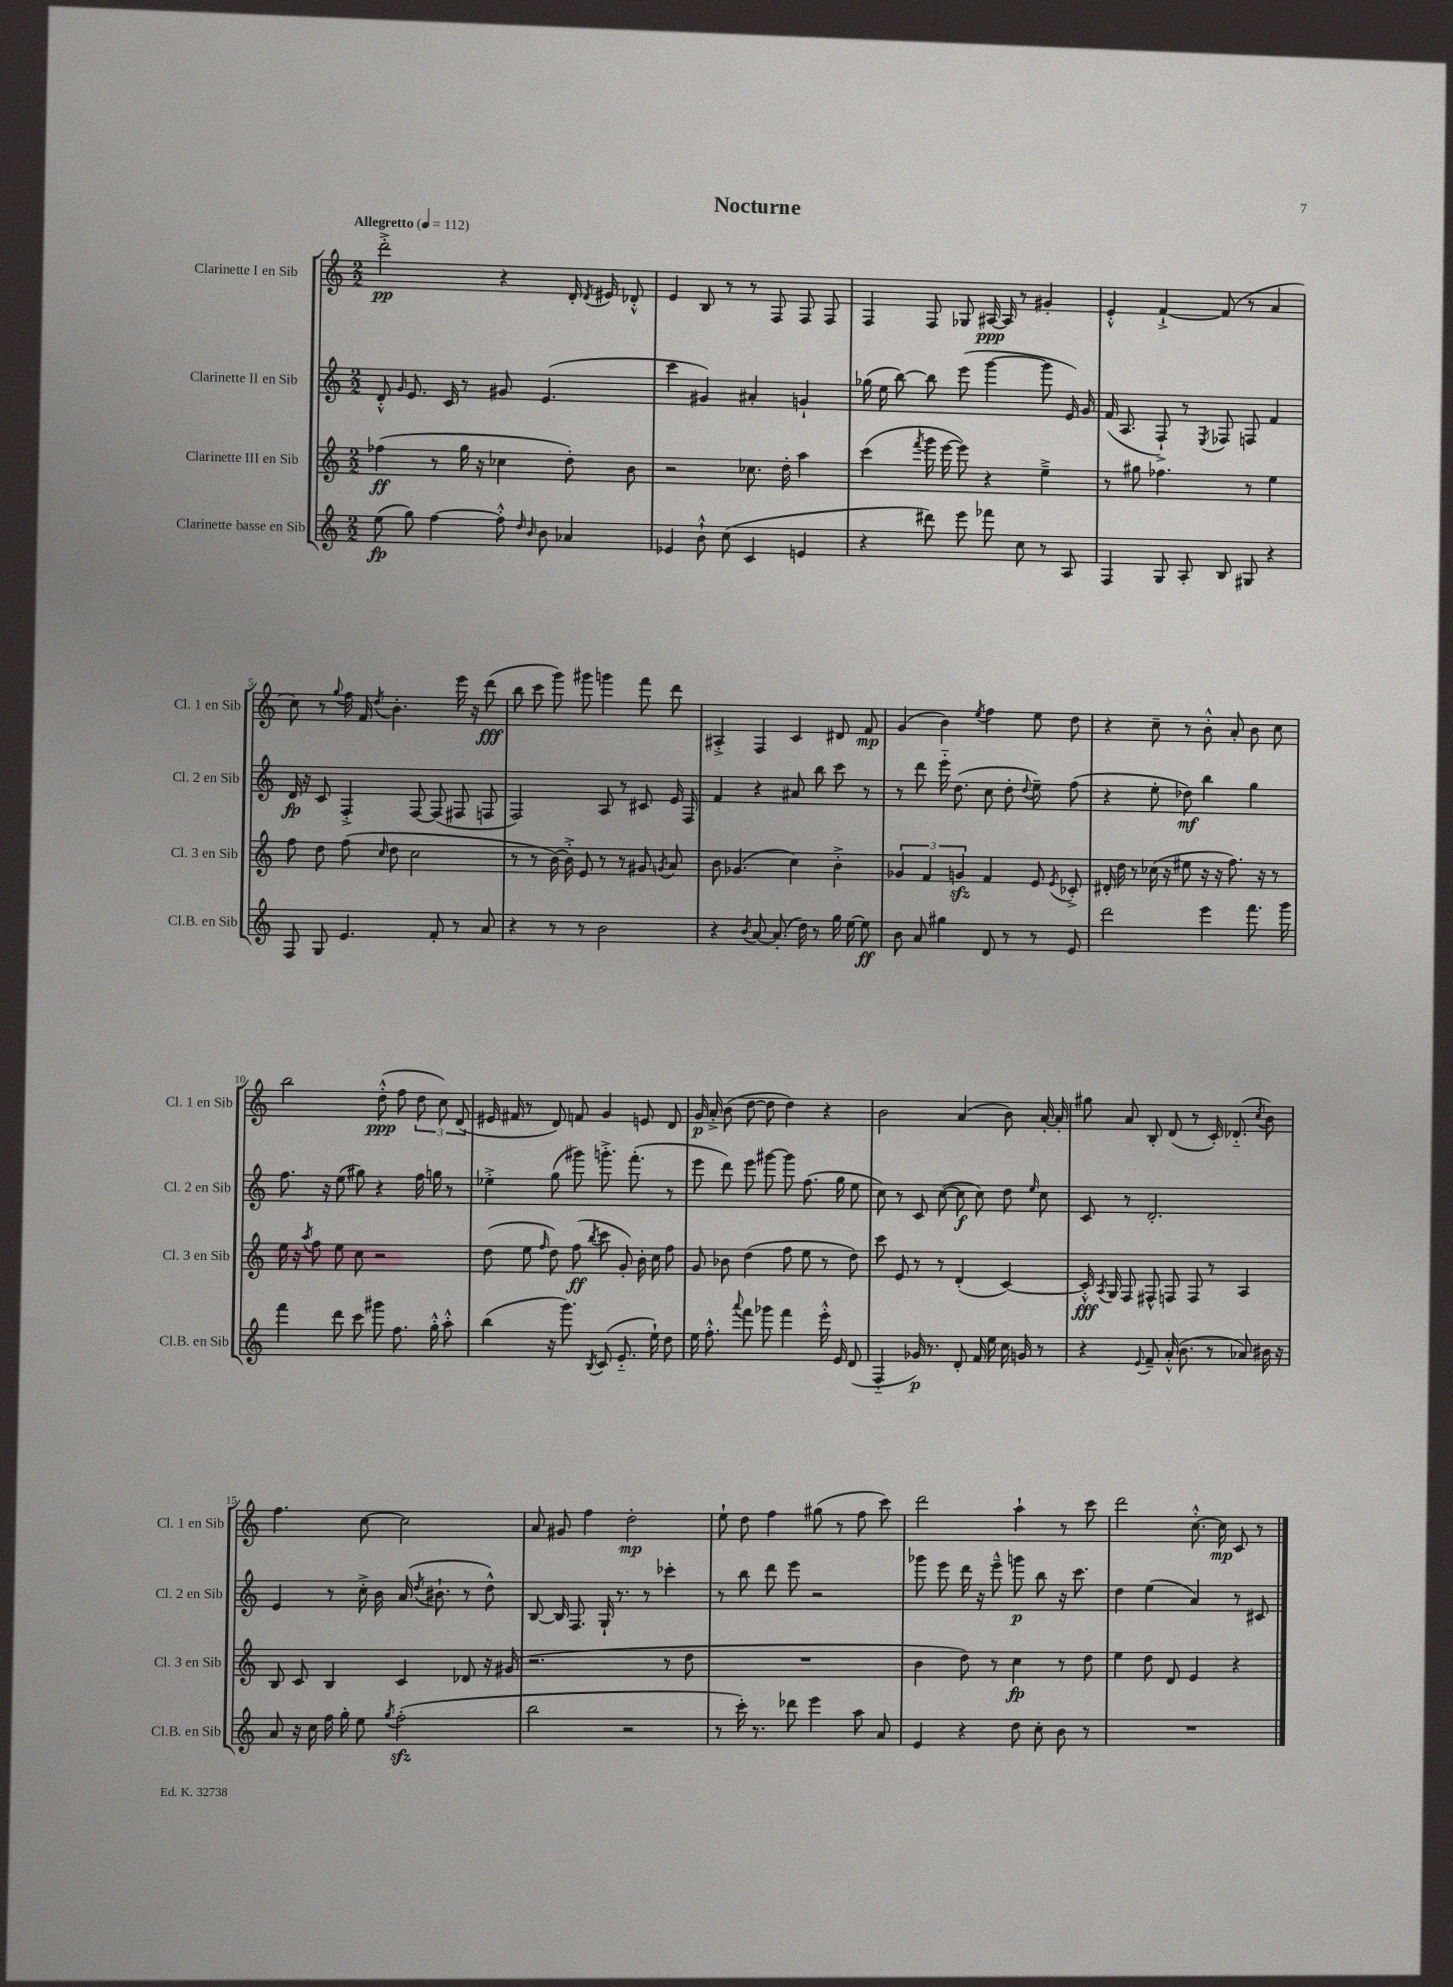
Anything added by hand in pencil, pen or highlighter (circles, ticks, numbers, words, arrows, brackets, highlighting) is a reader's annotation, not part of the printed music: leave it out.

**kern	**kern	**kern	**kern
*staff4	*staff3	*staff2	*staff1
*clefG2	*clefG2	*clefG2	*clefG2
*k[]	*k[]	*k[]	*k[]
*M2/2	*M2/2	*M2/2	*M2/2
*MM112	*MM112	*MM112	*MM112
(8ee\	(4ff-\	8d'^^/	2ddd'^\
.	.	16qqg/	.
8gg\)	.	8.e/	.
[4ff\	8r	.	.
.	.	16c/	.
.	16gg\	8r	.
.	16r	.	.
8ff'^^\]	4cc-\	8g#/	4r
16qqdd/	.	.	.
16qqb/	.	.	.
8b\	.	(4.e/	.
4a-/	8dd'\)	.	16d'/
.	.	.	8qd/
.	.	.	16e#/
.	8b\	.	8d-'^^/
=	=	=	=
4e-/	2r	4ccc\	4e/
8b`^^\	.	4g#/)	8B/
(8cc\	.	.	8r
4c/	8.cc-\	4a#'/	8r
.	.	.	8F/
.	16dd'\	.	.
4e/	4aa\	4g`/	8F/
.	.	.	8F/
=	=	=	=
4r	(4ccc\	(16gg-\	4F/
.	.	16ee\	.
.	.	[8bb\)	.
.	8qfff/	.	.
8ddd#\)	16ggg\	8bb\]	8F/
.	[16eee\	.	.
8eee\	8eee\])	(8eee\	8G-/
8fff-\	4r	[4ggg\	[16A#/
.	.	.	16A#/]
8cc\	.	.	8r
8r	4ee~^\	8ggg\]	4g#'/
8A/	.	16e/)	.
.	.	16g/	.
=	=	=	=
4F/	8r	(16f/	4e'^^/
.	.	8.A/	.
.	8gg#\	.	.
8G/	4.ff-\	8F`^/)	[4f`^/
8A'/	.	8r	.
.	.	8qE/	.
8B/	.	8F-/	(8f/]
8G#/	8r	8F/	8r
4r	4ee\	4f/	4a/
=	=	=	=
8F/	8ff\	16d/	8cc\)
.	.	16r	.
8G/	8dd\	8c/	8r
.	.	.	8qqgg/
4.e/	(8ff\	4F'^/	16ff\
.	.	.	16f/
.	16qqcc/	.	8qdd/
.	8dd\	.	4.b'\
.	2cc\	[8F/	.
8f'/	.	(8F/]	.
8r	.	8F#/	16eee\
.	.	.	16r
8a/	.	8F/	(8ddd\
=	=	=	=
4r	8r	2F/)	8bb\
.	8r	.	8ccc\
8r	[16b\)	.	8ggg\)
.	16b'^\]	.	.
8r	8e/	.	8ggg#\
2b\	8r	8A/	4ggg\
.	8r	8r	.
.	8g#/	8c#/	8fff\
.	8qg/	.	.
.	8a/	16e/	8ddd\
.	.	16F/	.
=	=	=	=
4r	8b\	4f/	4A#'^/
.	(4.g-/	.	.
8qb/	.	.	.
[8a/	.	4r	4F/
(8.a'/]	.	.	.
.	4cc\)	8a#/	4c/
16dd\)	.	.	.
8r	.	8bb\	.
16gg\	4b'^\	8ccc\	8d#/
[16ee\	.	.	.
8ee\]	.	8r	8f/
=	=	=	=
8b\	6g-/	8r	(4g/
8a/	.	8ddd\	.
.	6f/	.	.
4gg#\	.	16eee'~\	4b\)
.	.	(8.dd\	.
.	6g/	.	.
.	.	.	8qee/
8d/	4f/	8cc\	4ff\
8r	.	8dd'\	.
.	.	8qqdd/	.
8r	8e/	8ee~\)	8ee\
.	8qe/	.	.
8e/	8c-'^/	(8ff\	8dd\
=	=	=	=
2ddd\	16d#'/	4r	4r
.	16dd\	.	.
.	8r	.	.
.	(16cc-\	8ee'\	8cc~\
.	16r	.	.
.	8ee#\	8dd-\)	8r
4eee\	16r	4bb\	8b'^^\
.	16r	.	.
.	8.ff\)	.	8a'/
8.fff\	.	4gg\	8b\
.	16r	.	.
.	8r	.	8cc\
16ggg\	.	.	.
=	=	=	=
4fff\	16ee\	8.ff\	2bb\
.	16r	.	.
.	8qaa/	.	.
.	8ff\	.	.
.	.	16r	.
8ddd\	8ee\	(8ee\	.
8ccc\	8cc\	8gg#\)	.
8ggg#\	2r	4r	(8dd'^^\
8.ff\	.	.	8ff\
.	.	16ff\	12dd\
16gg'^^\	.	16gg\	.
.	.	.	12cc\)
8aa'^^\	.	8r	.
.	.	.	(12d/
=	=	=	=
(4bb\	(8dd\	4ee-'^\	16e#/
.	.	.	16f#/
.	8ee\	.	8r
.	16qqff/	.	.
16r	8dd\)	(8gg\	8d/)
8.ggg\)	.	.	.
.	(8ff\	8ggg#\)	8f/
8qB/	8qbb/	.	.
(8c/	8ccc\	8.ggg'^\	4g/
8.e'~/	8g'/)	.	.
.	.	(8.fff'\	.
.	16b'\	.	8e/
16ee`\)	16cc\	.	.
8dd\	8ff\	8r	8d/
=	=	=	=
16ee\	8g/	8eee\	16g/
8.ff'^^\	.	.	16a'^/
.	8b-\	8ddd\)	(8b\
8qqaaa/	.	.	.
8fff\	(4dd\	8eee\	[8dd\
8ggg-\	.	[8ggg#\	8dd\]
4fff\	8ff\	8ggg#\]	4dd\)
.	8ee\	(8.ff\	.
16eee'^^\	8r	.	4r
16e/	.	16gg\	.
(8d/	8dd\)	8ee\	.
=	=	=	=
4F'~/	8ccc\	8cc\)	2b\
.	8e/	8r	.
16g-/)	8r	8c/	.
8.r	.	.	.
.	8r	([8cc\	.
8d'/	(4d'/	8cc\]	(4a/
16f/	.	8cc\)	.
16ee\	.	.	.
16cc\	[4c/)	8dd\	8b\)
16g/	.	.	.
.	.	16qqee/	.
8r	.	8cc\	[16a'/
.	.	.	16a'/]
=	=	=	=
4r	16c'^^/]	8c/	8gg#\
.	8qA/	.	.
.	16G/	.	.
.	8F/	8r	8a/
8qqe/	.	.	.
8f~/	8F#^^/	2.d'/	8B'/
(16a'^^/	8F/	.	(8d/
8.b\	.	.	.
.	8F/	.	8r
8r	8r	.	16c'/)
.	.	.	(8.d-'~/
8a-/)	4A/	.	.
.	.	.	8qcc/
16b#\	.	.	8b\)
16r	.	.	.
=	=	=	=
8a/	8B/	4e/	4.ff\
16r	8c/	.	.
16cc\	.	.	.
16ff\	4B/	8r	.
16gg'\	.	.	.
8ee\	.	16cc'^\	[8cc\
.	.	16b\	.
8qgg/	.	.	.
(2ff'\	4c/	(16a/	2cc\]
.	.	8qdd/	.
.	.	8.b#`\	.
.	8d-/	8r	.
.	16r	8dd^^\)	.
.	(16g#/	.	.
=	=	=	=
2bb\	2.r	[8B/	8a/
.	.	16B/]	8g#/
.	.	8.F/	.
.	.	.	4ff\
.	.	16G`/	.
.	.	8.r	.
2r	.	.	2dd'\
.	.	8r	.
.	8r	4ccc-'\	.
.	8dd\	.	.
=	=	=	=
8r	1r	8r	8ee`\
16ccc'\)	.	8bb\	8dd\
8.r	.	.	.
.	.	8ddd\	4ff\
8ddd-\	.	8eee\	.
4eee\	.	2r	(8gg#\
.	.	.	8r
8aa\	.	.	8ff\
8a/	.	.	8ccc\)
=	=	=	=
4e/	4b\	8ggg-\	2ddd\
.	.	8eee\	.
4r	8dd\)	16ddd\	.
.	.	16r	.
.	8r	8eee~^^\	.
8dd\	4cc\	8ggg\	4aa`\
8cc'\	.	8bb\	.
8b\	8r	16r	8r
.	.	8.ccc\	.
8r	8dd\	.	8ccc\
=	=	=	=
1r	4ee\	4dd\	2ddd\
.	8dd\	(4ee\	.
.	8d/	.	.
.	4e/	4a/)	[8.cc'^^\
.	.	.	16cc\]
.	4r	8r	8c/
.	.	8c#/	8r
==	==	==	==
*-	*-	*-	*-
